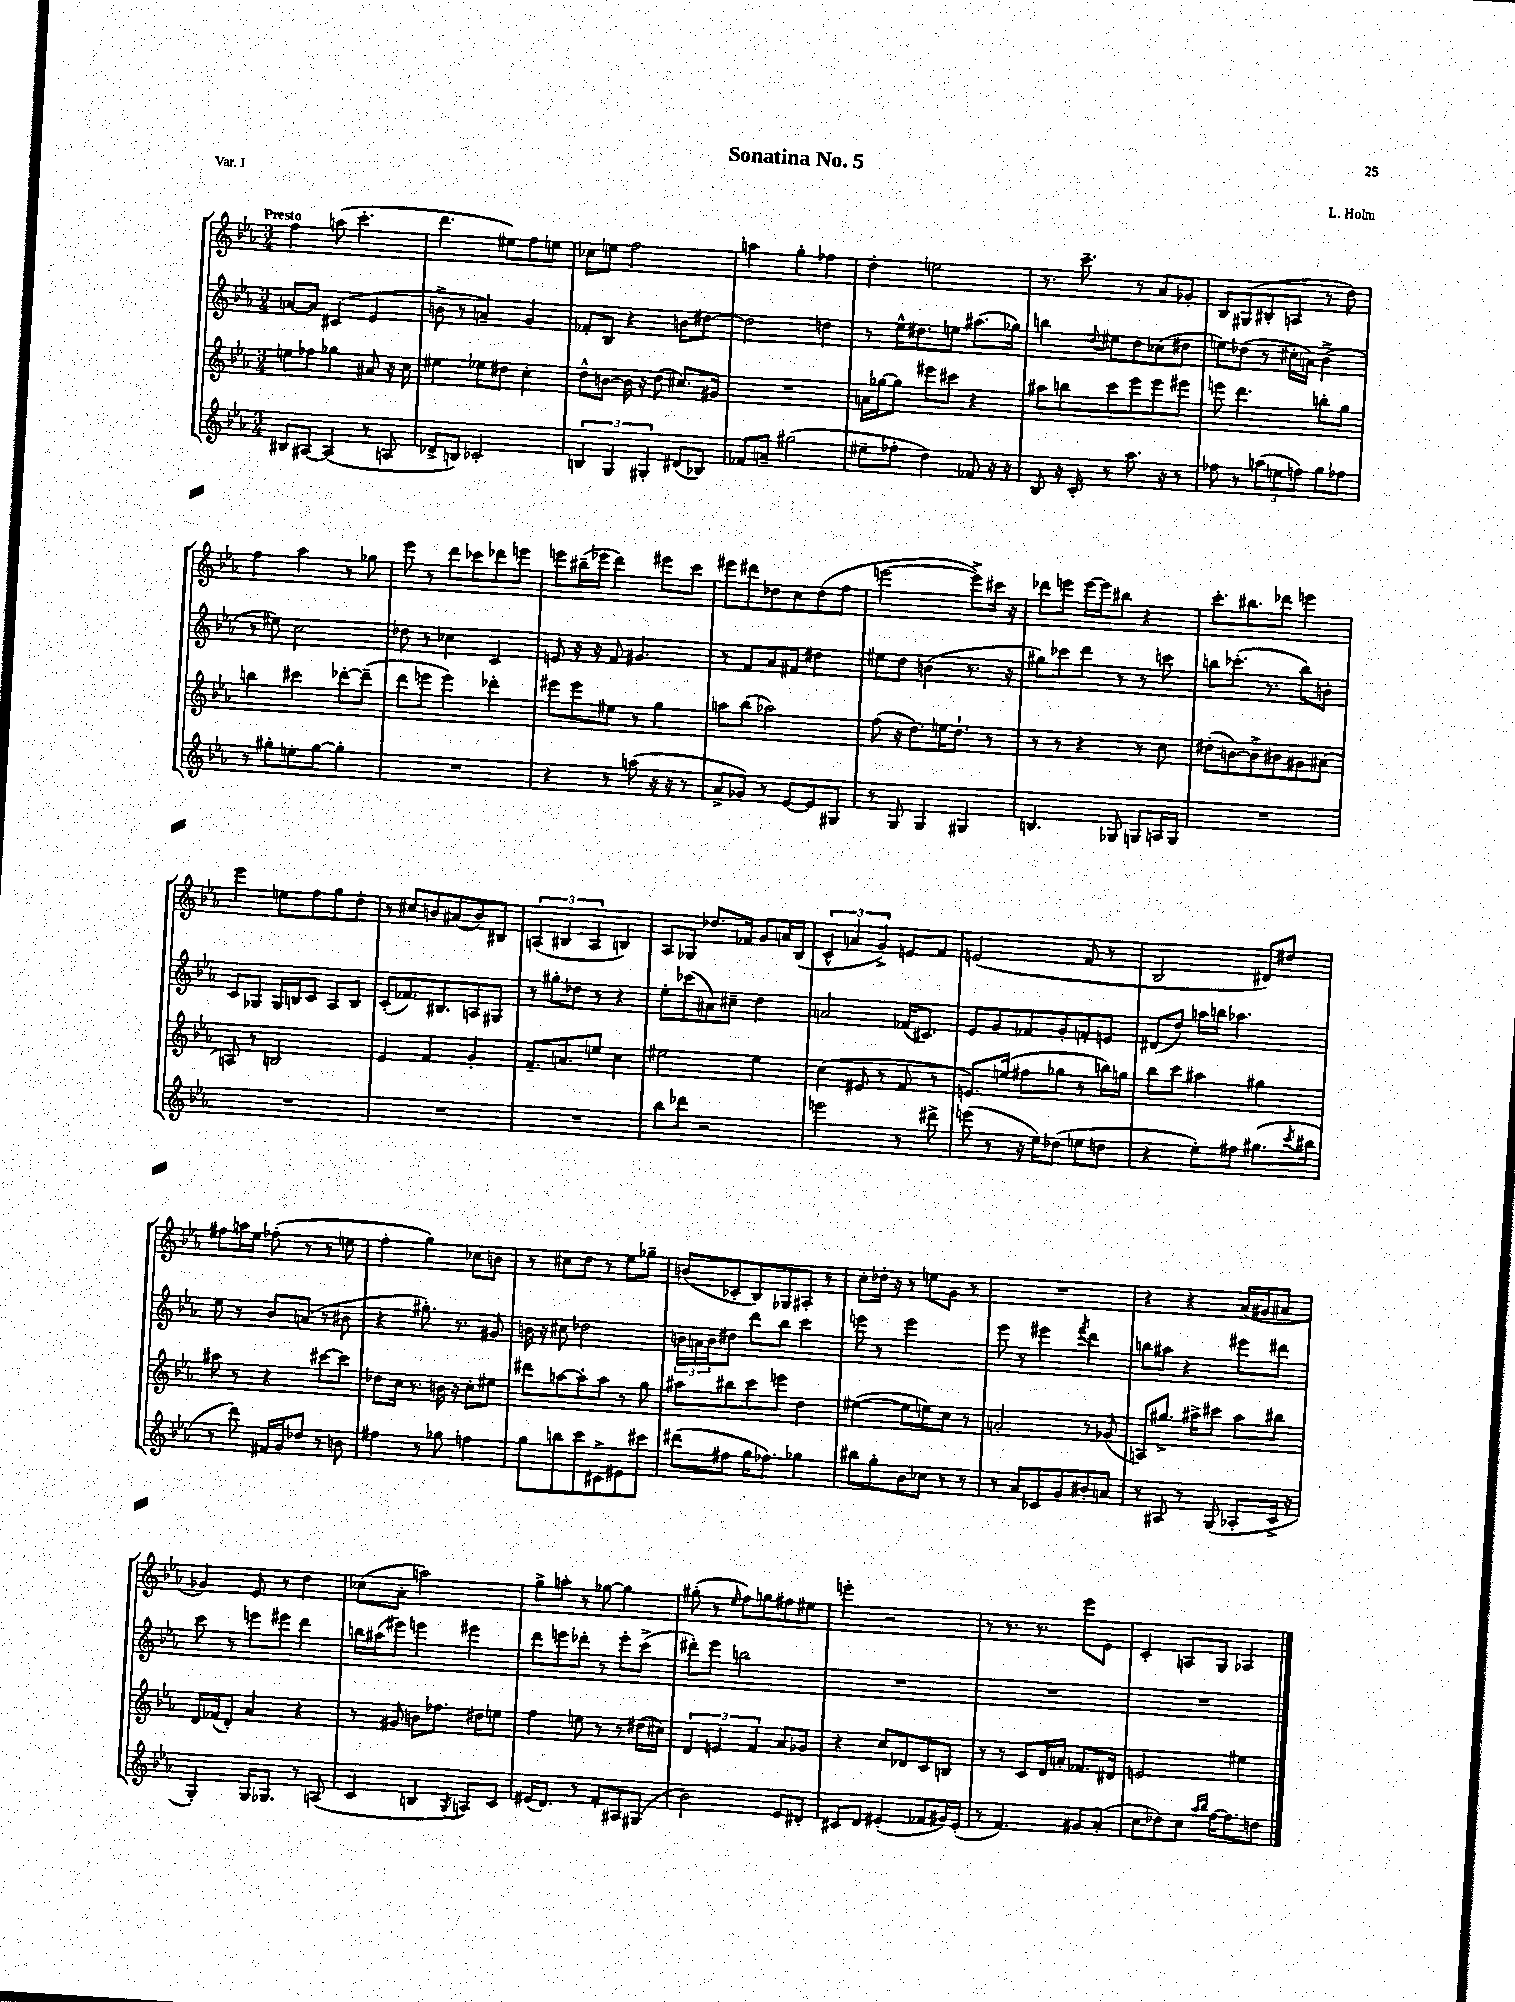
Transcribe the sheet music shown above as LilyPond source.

\header { title = "Sonatina No. 5" composer = "L. Holm" piece = "Var. I" }
<<
\new StaffGroup <<
\new Staff = "s0" {
    \clef treble \key ees \major \numericTimeSignature \time 3/4 \tempo "Presto"
    f''4 a''8( c'''4.-. |
    d'''4. eis''8) f''8 e''8 |
    ces''8 e''8 f''2 |
    a''4 g''4-. fes''4 |
    d''4-. e''2 |
    r8. c'''8.-- r8 aes'8 ges'8-. |
    bes8 gis8( bis8-. a8 r8 d''8) |
    f''4 aes''4 r8 ges''8 |
    ees'''8 r8 d'''8 ces'''8 des'''8 e'''8 |
    e'''8 bis''16--( ees'''16 d'''4) eis'''8 c'''8 |
    eis'''8 dis'''8 des''8 c''8 des''8( f''8 |
    e'''2~ e'''8->) cis'''16 r16 |
    des'''8 e'''8 e'''16~ e'''16 bis''8 r4 |
    c'''8.-. bis''8. des'''8 e'''4 |
    ees'''4 e''8 f''8 g''8 d''8-. |
    r8 cis''8 b'8 ais'8( b'8) bis8 |
    \tuplet 3/2 { a4( bis4 a4 } b4) |
    aes8 ges8 des''8. fes'16 g'8 a'16 bes16( |
    \tuplet 3/2 { c'4-^ a'4 g'4->) } e'8 f'8 |
    e'2( f'8 r8 |
    bes2 dis'8) dis''8 |
    fis''8 a''16 ees''16 fes''8-.( r8 r8 e''8 |
    f''4-. g''4) ces''8 b'8 |
    r8 cis''8 d''8 r8 ees''8 ges''8-- |
    b'8( ces'8-. bes8) ges8 ais8-. r8 |
    c''8-. des''16-. r16 r8 e''8 g'8 r8 |
    R2. |
    r4 r4 aes'16( gis'16 ais'8 |
    ges'4) ees'8 r8 d''4 |
    ces''8( aes'8-. a''2) |
    g''8-> a''8-. r8 ges''8~ ges''4 |
    gis''8-.( r8 \grace { ees''16 } f''8) g''8 fis''8 eis''8 |
    e'''4-. r2 |
    r8 r8. r8. ees'''8 ees'8 |
    c'4-. a8 g8 aes4 \bar "|." |
}
\new Staff = "s1" {
    \clef treble \key ees \major \numericTimeSignature \time 3/4
    a'8~ a'8 cis'4( ees'4 |
    b'8-> r8 a'4--) g'4 |
    fes'8-. bes8 r4 b'8 dis''8~ |
    dis''2 d''4 |
    r8 ees''16-^ dis''8. e''8 ais''8.( ges''16) |
    b''4 \appoggiatura { d''8 } eis''8 d''8 ces''8( dis''8 |
    e''8) des''8( r8 cis''16-. a'16) bes'4->( |
    r8 eis''8) c''2 |
    des''8 r8 ces''4 c'4 |
    e'8 r16 r16 f'8 gis'4. |
    r8 f'8 aes'8 fis'8 dis''4 |
    eis''8 d''8 b'4( r8. r16 |
    gis''8) ces'''8 d'''8 r8 r8 c'''8 |
    b''8 ces'''8.-.( r8. b''8) b'8-. |
    c'8 ges8 ges16 b16 c'8 aes8 b8 |
    c'8-.( fes'8.) bis8. a8 gis8 |
    r8 gis''8-. des''8 r8 r4 |
    ees''8-. ces'''8( ais'8) cis''8-- d''4 |
    a'2 fes'16( cis'8.) |
    ees'8 g'8 fes'8 g'8-. f'8-. e'8 |
    dis'8( d''8) a''16 b''16 aes''4. |
    ees''8 r8 bes'8 a'8( r8 bis'8 |
    r4 gis''8.-.) r8. gis'8 |
    b'16 r16 cis''8 des''2 |
    \tuplet 3/2 { b'16 a'16 b'16 } dis''8 d'''8 bes''8 c'''4 |
    e'''8 r8 e'''2 |
    ees'''8 r8 eis'''4 \acciaccatura { f'''8 } d'''4 |
    b''8 ais''8 r4 eis'''8 dis'''8 |
    c'''8 r8 e'''8 eis'''8 d'''4 |
    b''16 ais''16( eis'''8) e'''4 eis'''4 |
    d'''8 e'''8 des'''8-. r8 e'''8-. c'''8->( |
    dis'''8-.) ees'''8 b''2 |
    R2. |
    R2. |
    R2. \bar "|." |
}
\new Staff = "s2" {
    \clef treble \key ees \major \numericTimeSignature \time 3/4
    e''8 fes''8 ges''4 ais'8 r16 c''16 |
    eis''4 ees''8 dis''8 c''4-. |
    d''8-^ b'8~ b'16 r16 d''8( cis''8.) gis'16 |
    R2. |
    a'16 ges''16~ ges''8 eis'''8 cis'''8 r4 |
    ais''8 b''8 c'''8 ees'''8 ees'''8 eis'''8 |
    e'''8 d'''4. b''8-. g''8 |
    b''4 cis'''4 des'''8~-. des'''8--( |
    d'''8 e'''8 e'''4) des'''4-. |
    eis'''8 eis'''8 eis''8 r8 g''4 |
    a''8 bes''8( aes''2) |
    f''8( r16 d''8.) e''16 d''8.-! r8 |
    r8 r8 r4 r8 c''8 |
    dis''8-.( b'8~) b'8-> bis'8 gis'8 ais'8( |
    a8) r8 b2 |
    ees'4 f'4 g'4-. |
    f'8.-- a'8. e''8 c''4 |
    eis''2 eis''4 |
    c''4( eis'8 r8 f'8 r8 |
    e'8.) e''16( fis''8 ges''8 r8 b''16) g''16 |
    bes''8 c'''8 ais''4 gis''4 |
    ais''8 r8 r4 cis'''8~ cis'''8 |
    des''8 c''16 r8. b'16 r16 c''8-. eis''8 |
    dis'''8 a''8~ a''8-. a''8 r8 g''8 |
    ais''8 bis''8 c'''8 e'''8 d''4 |
    eis''4~( eis''8 e''8) c''8 r8 |
    a'2-. r8 ges'8( |
    a8) gis''8.-> ais''16-> cis'''8 ais''8 bis''8 |
    d'16 fes'16( d'8-.) aes'4 r4 |
    r8 gis'8 b'8 fes''8. dis''16 e''8 |
    f''4 e''8 r8 r8 dis''16( cis''16) |
    \tuplet 3/2 { d'4 e'4 f'4 } aes'8 ges'8 |
    r4 c''8 des'8 c'8 b8 |
    r8 r8 c'8 d'16 a'16-. fes'8. dis'16 |
    e'2 eis''4 \bar "|." |
}
\new Staff = "s3" {
    \clef treble \key ees \major \numericTimeSignature \time 3/4
    bis8 ais8~ ais4( r8 a8 |
    des'8-> b8) ces'2-. |
    \tuplet 3/2 { b4 g4 gis4-. } dis'8( bes8) |
    fes'8 a'8-- gis''2( |
    eis''8-- fes''8-. d''4) fes'8 r16 r16 |
    bes8 r16 c'16-. r8 aes''8. r16 r8 |
    fes''8 r8 \tuplet 3/2 { a''8( e''8 f''8) } g''8 fes''8 |
    r8 gis''8-. e''8-. gis''8~ gis''4-. |
    R2. |
    r4 r8 a''8( r16 r16 r8 |
    aes'8-> ges'8) r8 ees'8~ ees'8 gis8 |
    r8 g8 g4 gis4 |
    b4. ges8 g8 a16 g16 |
    R2. |
    R2. |
    R2. |
    R2. |
    bes''8 des'''8 r2 |
    e'''2 r8 dis'''8-> |
    e'''8( r8 r16 ees''16) des''8( e''8 d''8 |
    r4 ees''8-.) fis''8 gis''8.( \acciaccatura { c'''8 } bis''16 |
    r8 d'''8) fis'16 g'16 des''8 r8 b'8 |
    fis''4 r8 ges''8 f''4 |
    g''8 b''8 c'''8 cis'8-> eis'8 cis'''8 |
    dis'''8( fis''8 g''16 fes''8.) ges''4 |
    bis''8 g''8-. bes'8 ces''8 r8 r8 |
    r8 aes'8 ces'8 g'8 bis'8-. a'8 |
    r8 ais8 r8 g8( aes8-. c'16-> r16 |
    g4-.) g16 ges8. r8 a8( |
    c'4 b4 \acciaccatura { g8 } a8) c'8 |
    eis'16( d'8.) r8 f'8-. ais8 gis8( |
    bes'2) ees'8 dis'8-. |
    cis'8 d'8 eis'4-.( fes'8 gis'16) eis'16-.( |
    r8 f'4.) gis'8 aes'8-.( |
    c''8 des''8) c''8 \grace { aes''16 bes''16 } f''16~ f''8. d''8 \bar "|." |
}
>>
>>
\layout { \context { \Score \remove "Bar_number_engraver" } }
